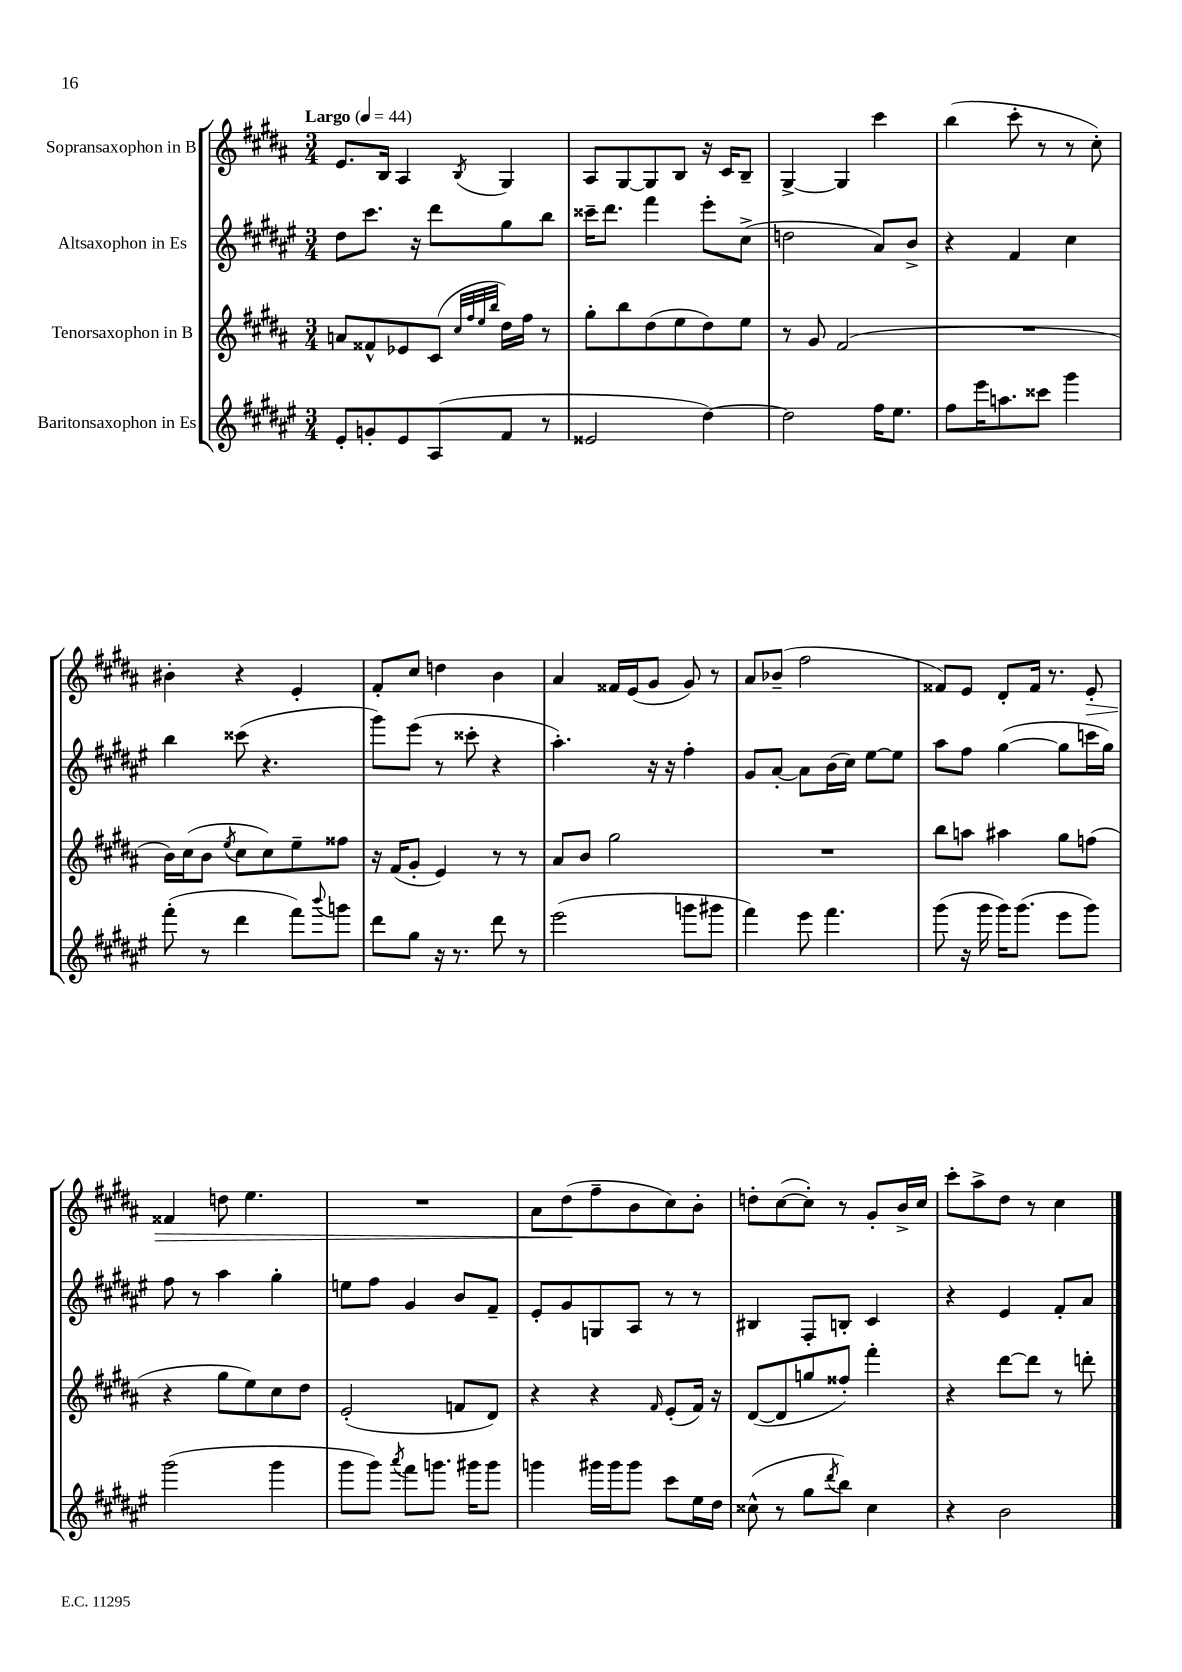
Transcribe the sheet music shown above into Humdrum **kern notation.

**kern	**kern	**kern	**kern	**dynam
*part4	*part3	*part2	*part1	*part1
*staff4	*staff3	*staff2	*staff1	*staff1
*I"Baritonsaxophon in Es	*I"Tenorsaxophon in B	*I"Altsaxophon in Es	*I"Sopransaxophon in B	*
*clefG2	*clefG2	*clefG2	*clefG2	*
*k[f#c#g#d#a#e#]	*k[f#c#g#d#a#]	*k[f#c#g#d#a#e#]	*k[f#c#g#d#a#]	*
*M3/4	*M3/4	*M3/4	*M3/4	*
*MM44	*MM44	*MM44	*MM44	*
=1	=1	=1	=1	=1
!	!	!	!LO:TX:a:B:t=Largo	!
8e#'/L	8an/L	8dd#\L	8.e/L	.
8gn'/	8f##X^^/	8.ccc#\J	.	.
.	.	.	16B/Jk	.
8e#/	8e-X/	.	4A#/	.
.	.	16r	.	.
(8A#/	(8c#/J	8ddd#\L	.	.
.	32qqcc#/LLL	.	.	.
.	32qqff#/	.	.	.
.	32qqee/	.	.	.
.	32qqbb/JJJ	.	8qB/	.
8f#/J	16dd#\LL)	8gg#\	4G#/	.
.	16ff#\JJ	.	.	.
8r	8r	8bb\J	.	.
=2	=2	=2	=2	=2
2e##X/	8gg#'\L	16ccc##X~\KL	8A#/L	.
.	.	8.ddd#\J	.	.
.	8bb\	.	[8G#/	.
.	(8dd#\	4fff#\	8G#/]	.
.	8ee\	.	8B/J	.
[4dd#\)	8dd#\)	8eee#'\L	16r	.
.	.	.	16c#/KL	.
.	8ee\J	(8cc#^\J	8B~/J	.
=3	=3	=3	=3	=3
2dd#\]	8r	2ddn\	[4G#^/	.
.	8g#/	.	.	.
.	(2f#/	.	4G#/]	.
16ff#\KL	.	8a#/L)	4ccc#\	.
8.ee#\J	.	.	.	.
.	.	8b^/J	.	.
=4	=4	=4	=4	=4
8ff#\L	2.r	4r	(4bb\	.
16eee#\K	.	.	.	.
8.aan\	.	.	.	.
.	.	4f#/	8ccc#'\	.
8ccc##X\J	.	.	8r	.
4ggg#\	.	4cc#\	8r	.
.	.	.	8cc#'\)	.
!!LO:LB:g=z
=5	=5	=5	=5	=5
(8fff#'\	16b\LL)	4bb\	4b#X'\	.
.	(16cc#\J	.	.	.
8r	8b\J	.	.	.
.	8qee/	.	.	.
4ddd#\	8cc#\L	(8ccc##X\	4r	.
.	8cc#\)	4.r	.	.
8fff#\L)	8ee~\	.	4e'/	.
8qqbbb/	.	.	.	.
8gggn\J	8ff##X\J	.	.	.
=6	=6	=6	=6	=6
8ddd#\L	16r	8ggg#\L)	8f#'/L	.
.	(16f#/KL	.	.	.
8gg#\J	8g#'/J	(8eee#\J	8cc#/J	.
16r	4e/)	8r	4ddn\	.
8.r	.	.	.	.
.	.	8ccc##X'\	.	.
8ddd#\	8r	4r	4b\	.
8r	8r	.	.	.
=7	=7	=7	=7	=7
(2eee#\	8a#/L	4.aa#'\)	4a#/	.
.	8b/J	.	.	.
.	2gg#\	.	16f##X/LL	.
.	.	.	(16e/J	.
.	.	16r	8g#/J	.
.	.	16r	.	.
8gggn\L	.	4ff#'\	8g#/)	.
8ggg#X\J	.	.	8r	.
=8	=8	=8	=8	=8
4fff#\)	2.r	8g#/L	8a#/L	.
.	.	[8a#'/J	(8b-X~/J	.
8eee#\	.	8a#\L]	2ff#\	.
4.fff#\	.	(16b\L	.	.
.	.	16cc#\JJ)	.	.
.	.	[8ee#\L	.	.
.	.	8ee#\J]	.	.
=9	=9	=9	=9	=9
(8ggg#\	8bb\L	8aa#\L	8f##X/L)	.
16r	8aan\J	8ff#\J	8e/J	.
16ggg#\	.	.	.	.
16ggg#\KL)	4aa#X\	([4gg#\	8d#'/L	.
(8.ggg#\J	.	.	.	.
.	.	.	16f##/Jk	.
.	.	.	8.r	.
8eee#\L	8gg#\L	8gg#\L]	.	.
!	!	!	!	!LO:HP:b
8ggg#\J)	(8ffn\J	16cccn\L	8e'/	>
.	.	16gg#\JJ)	.	.
!!LO:LB:g=z
=10	=10	=10	=10	=10
(2ggg#\	4r	8ff#\	4f##X/	.
.	.	8r	.	.
.	8gg#\L	4aa#\	8ddn\	.
.	8ee\)	.	4.ee\	.
4ggg#\	8cc#\	4gg#'\	.	.
.	8dd#\J	.	.	.
=11	=11	=11	=11	=11
8ggg#\L	(2e'/	8een\L	2.r	.
8ggg#\J)	.	8ff#\J	.	.
8qaaa#/	.	.	.	.
8fff#\L	.	4g#/	.	.
8.gggn\J	.	.	.	.
.	8fn/L	8b/L	.	.
16ggg#X\KL	.	.	.	.
8ggg#\J	8d#/J)	8f#~/J	.	.
=12	=12	=12	=12	=12
4gggn\	4r	8e#'/L	8a#\L	.
.	.	8g#/	(8dd#\	.
16ggg#X\LL	4r	8Gn/	8ff#~\	]
16ggg#\J	.	.	.	.
8ggg#\J	.	8A#/J	8b\	.
.	16qqf#/	.	.	.
8ccc#\L	(8e'/L	8r	8cc#\)	.
16ee#\L	16f#/Jk)	8r	8b'\J	.
16dd#\JJ	16r	.	.	.
=13	=13	=13	=13	=13
(8cc##X^^\	([8d#/L	4B#X/	8ddn'\L	.
8r	8d#/]	.	([8cc#\	.
8gg#\L	8ggn/	8F#'/L	8cc#'\J])	.
8qddd#/	.	.	.	.
8bb\J)	8ff##X'/J)	8Bn'/J	8r	.
4cc##\	4fff#'\	4c#/	8g#'/L	.
.	.	.	16b^/L	.
.	.	.	16cc#/JJ	.
=14	=14	=14	=14	=14
4r	4r	4r	8ccc#'\L	.
.	.	.	8aa#^\	.
2b\	[8ddd#\L	4e#/	8dd#\J	.
.	8ddd#\J]	.	8r	.
.	8r	8f#'/L	4cc#\	.
.	8dddn'\	8a#/J	.	.
==	==	==	==	==
*-	*-	*-	*-	*-
